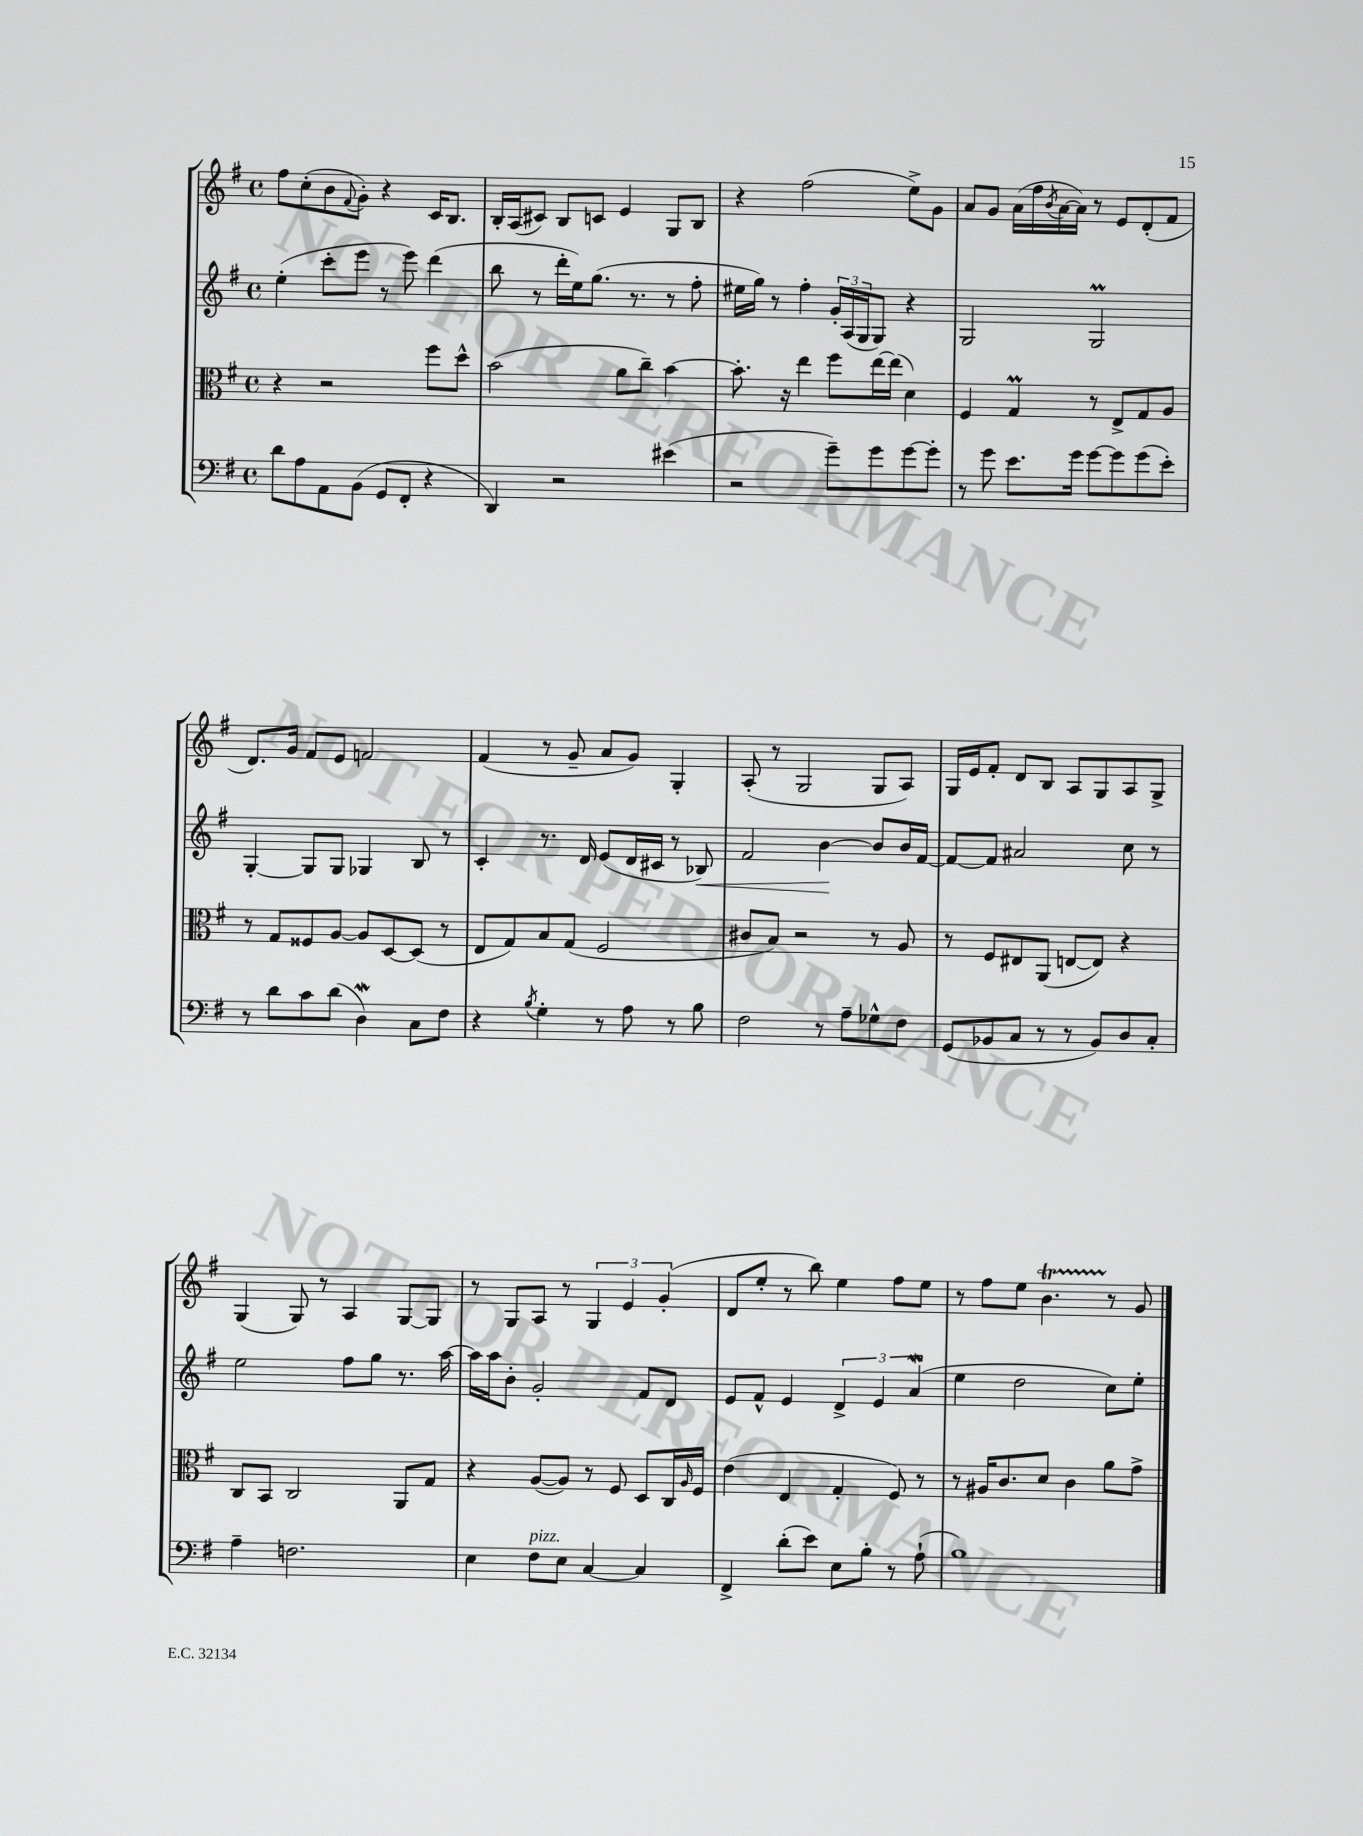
<<
\new StaffGroup <<
\new Staff = "s0" {
    \clef treble \key g \major \defaultTimeSignature \time 4/4
    fis''8 c''8-.( b'8 \appoggiatura { fis'8 } g'8-.) r4 c'16 b8. |
    b16-. a16( cis'8) b8 c'8 e'4 g8 b8 |
    r4 fis''2( e''8->) g'8 |
    a'8 g'8 a'16( fis''16 \acciaccatura { b'8 } a'16~ a'16) r8 e'8 d'8-.( fis'8 |
    d'8.) g'16 fis'8 e'8 f'2 |
    fis'4( r8 g'8-- a'8 g'8) g4-. |
    a8-.( r8 g2 g8 a8) |
    g16 e'16 fis'8-. d'8 b8 a8 g8 a8 g8-> |
    g4( g8) r8 a4 g8~ g8 |
    r8 g8 a8 r8 \tuplet 3/2 { g4 e'4 g'4-.( } |
    d'8 e''8-. r8 b''8) e''4 fis''8 e''8 |
    r8 fis''8 e''8 b'4.\startTrillSpan r8\stopTrillSpan g'8 \bar "|." |
}
\new Staff = "s1" {
    \clef treble \key g \major \defaultTimeSignature \time 4/4
    e''4-.( c'''8-. e'''8 r8 e'''8) d'''4( |
    b''8 r8 d'''16-. e''16) g''8.( r8. r8 fis''8-. |
    eis''16 g''16) r8 fis''4-. \tuplet 3/2 { g'16-. a16( g16 } g8) r4 |
    g2 g2\prall |
    g4~-. g8 g8 ges4 b8 r8 |
    c'4-. r8. d'16 e'8( d'16 cis'16 r8 bes8\<) |
    fis'2 b'4~\! b'8 b'16 fis'16~ |
    fis'8~ fis'8 ais'2 c''8 r8 |
    e''2 fis''8 g''8 r8. a''16~ |
    a''16 a''16 b'8-. g'2-. fis'8 d'8 |
    e'8 fis'8-^ e'4 \tuplet 3/2 { d'4-> e'4 a'4\mordent( } |
    e''4 d''2 c''8) e''8-. \bar "|." |
}
\new Staff = "s2" {
    \clef alto \key g \major \defaultTimeSignature \time 4/4
    r4 r2 fis''8 d''8-^ |
    b'2( a'8 c''8--) b'4~ |
    b'8.-. r16 e''4 fis''8 e''16~ e''16( d'4) |
    fis4 g4\prall r8 e8-> g8 a8 |
    r8 g8 fisis8 a8~ a8 d8~ d8( r8 |
    e8 g8) b8 g8( fis2 |
    cis'8 b8) r2 r8 a8 |
    r8 fis8 eis8 a,8( e8~ e8) r4 |
    c8 b,8 c2 a,8 g8 |
    r4 a8~( a8) r8 fis8 d8 c16 \grace { a16 } fis16 |
    e'4( e4 g4-. fis8) r8 |
    r8 ais16 c'8. d'8 c'4 a'8 g'8-> \bar "|." |
}
\new Staff = "s3" {
    \clef bass \key g \major \defaultTimeSignature \time 4/4
    d'8 a8 a,8 b,8( g,8 fis,8-. r4 |
    d,4) r2 eis'4( |
    r2 g'8--) g'8 g'8~ g'8-. |
    r8 g'8 e'8. g'16 g'8~ g'8 g'8( e'8-.) |
    r8 d'8 c'8 d'8( d4\mordent) c8 fis8 |
    r4 \acciaccatura { b8 } g4-. r8 a8 r8 b8 |
    fis2 r8 a8-- ges8-^ fis8 |
    g,8( bes,8 c8 r8 r8 bes,8) d8 c8-. |
    a4-- f2. |
    e4 fis8^\markup { \italic "pizz." } e8 c4~ c4 |
    fis,4-> d'8-.( e'8) e8 b8-. r8 a8-!( |
    b1) \bar "|." |
}
>>
>>
\layout { \context { \Score \remove "Bar_number_engraver" } }
